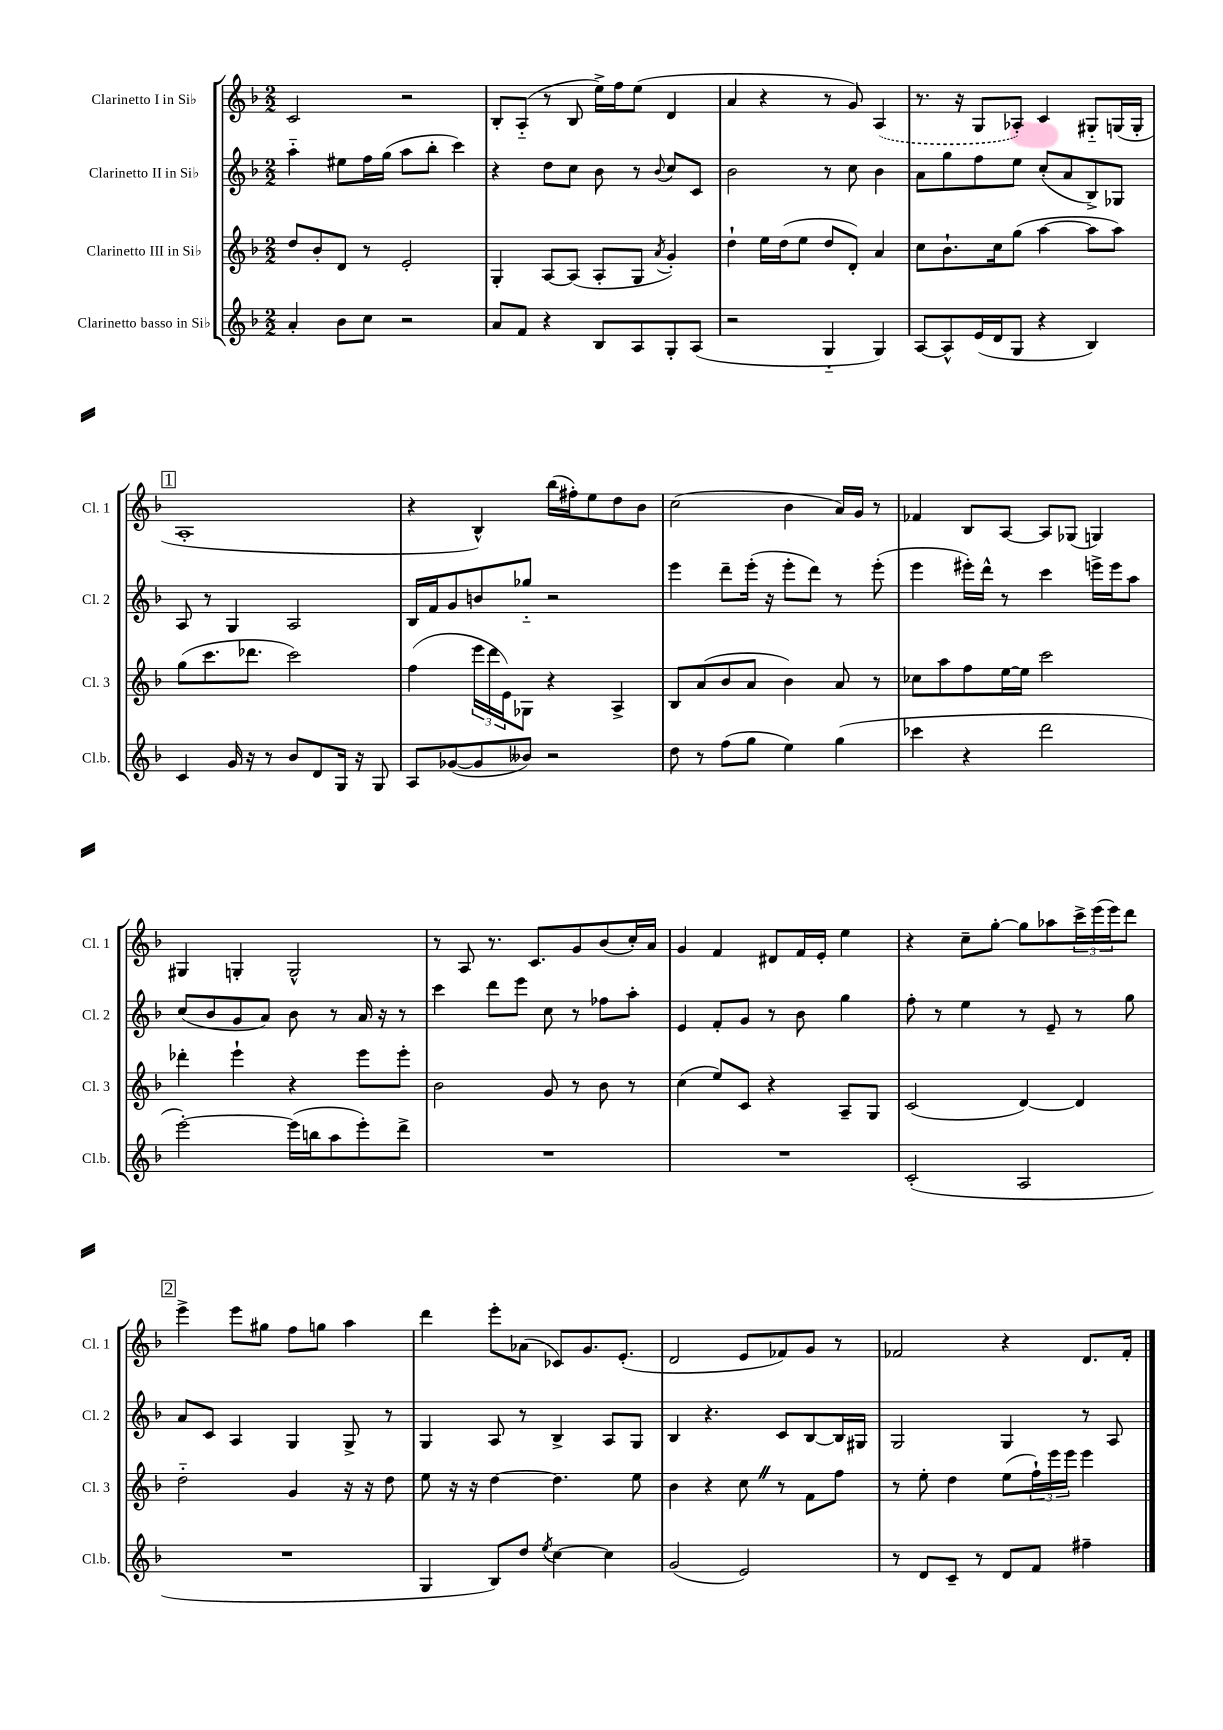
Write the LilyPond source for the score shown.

<<
\new StaffGroup <<
\new Staff = "s0" \with { instrumentName = "Clarinetto I in Sib" shortInstrumentName = "Cl. 1" } {
    \clef treble \key f \major \numericTimeSignature \time 2/2
    c'2 r2 |
    bes8-. a8-_( r8 bes8 e''16->) f''16 e''8( d'4 |
    a'4 r4 r8 g'8) \once \slurDashed a4( |
    r8. r16 g8 aes8-.) c'4 gis8-_ g16( g16-. |
    \mark \markup { \box "1" } a1-. |
    r4 bes4-^) bes''16( fis''16-.) e''8 d''8 bes'8 |
    c''2( bes'4 a'16) g'16 r8 |
    fes'4 bes8 a8~ a8 ges8( g4) |
    gis4 g4-. g2-^ |
    r8 a8 r8. c'8. g'8 bes'8( c''16-.) a'16 |
    g'4 f'4 dis'8 f'16 e'16-. e''4 |
    r4 c''8-- g''8~-. g''8 aes''8 \tuplet 3/2 { c'''16-> e'''16( e'''16) } d'''8 |
    \mark \markup { \box "2" } e'''4-> e'''8 gis''8 f''8 g''8 a''4 |
    d'''4 e'''8-. aes'8( ces'8) g'8. e'8.-.( |
    d'2 e'8 fes'8) g'8 r8 |
    fes'2 r4 d'8. fes'16-. \bar "|." |
}
\new Staff = "s1" \with { instrumentName = "Clarinetto II in Sib" shortInstrumentName = "Cl. 2" } {
    \clef treble \key f \major \numericTimeSignature \time 2/2
    a''4-_ eis''8 f''16 g''16( a''8 bes''8-. c'''4) |
    r4 d''8 c''8 bes'8 r8 \appoggiatura { bes'8 } c''8 c'8 |
    bes'2 r8 c''8 bes'4 |
    a'8 g''8 f''8 e''8 c''8-.( a'8 bes8->) ges8 |
    \mark \markup { \box "1" } a8 r8 g4 a2 |
    bes16 f'16 g'8 b'8 ges''8-_ r2 |
    e'''4 d'''8-- e'''16-.( r16 e'''8-. d'''8) r8 e'''8-.( |
    e'''4 eis'''16-.) d'''16-^ r8 c'''4 e'''16-> e'''16 a''8 |
    c''8( bes'8 g'8 a'8) bes'8 r8 a'16 r16 r8 |
    c'''4 d'''8 e'''8 c''8 r8 fes''8 a''8-. |
    e'4 f'8-. g'8 r8 bes'8 g''4 |
    f''8-. r8 e''4 r8 e'8-- r8 g''8 |
    \mark \markup { \box "2" } a'8 c'8 a4 g4 g8-> r8 |
    g4 a8 r8 bes4-> a8 g8 |
    bes4 r4. c'8 bes8~ bes16 gis16 |
    g2 g4 r8 a8 \bar "|." |
}
\new Staff = "s2" \with { instrumentName = "Clarinetto III in Sib" shortInstrumentName = "Cl. 3" } {
    \clef treble \key f \major \numericTimeSignature \time 2/2
    d''8 bes'8-. d'8 r8 e'2-. |
    g4-. a8~ a8( a8-. g8 \acciaccatura { a'8 } g'4-.) |
    d''4-! e''16 d''16( e''8 d''8 d'8-.) a'4 |
    c''8 bes'8.-! c''16 g''8( a''4~ a''8 a''8) |
    \mark \markup { \box "1" } g''8( c'''8. des'''8. c'''2) |
    f''4( \tuplet 3/2 { e'''16 d'''16 e'16) } ges8 r4 a4-> |
    bes8 a'8( bes'8 a'8 bes'4) a'8 r8 |
    ces''8 a''8 f''8 e''16~ e''16 c'''2 |
    des'''4-. e'''4-! r4 e'''8 e'''8-. |
    bes'2 g'8 r8 bes'8 r8 |
    c''4( e''8) c'8 r4 a8-- g8 |
    c'2( d'4~) d'4 |
    \mark \markup { \box "2" } d''2-_ g'4 r16 r16 d''8 |
    e''8 r16 r16 d''4~ d''4. e''8 |
    bes'4 r4 c''8 \once \override BreathingSign.text = \markup { \musicglyph "scripts.caesura.straight" } \breathe r8 f'8 f''8 |
    r8 e''8-. d''4 e''8( \tuplet 3/2 { f''16-!) e'''16 e'''16 } e'''4 \bar "|." |
}
\new Staff = "s3" \with { instrumentName = "Clarinetto basso in Sib" shortInstrumentName = "Cl.b." } {
    \clef treble \key f \major \numericTimeSignature \time 2/2
    a'4-. bes'8 c''8 r2 |
    a'8 f'8 r4 bes8 a8 g8-. a8( |
    r2 g4-_ g4) |
    a8~ a8-^ e'16( d'16 g8 r4 bes4) |
    \mark \markup { \box "1" } c'4 g'16 r16 r8 bes'8 d'8 g16 r16 g8 |
    a8 ges'8~( ges'8 beses'8) r2 |
    d''8 r8 f''8( g''8 e''4) g''4( |
    ces'''4 r4 d'''2 |
    e'''2~-.) e'''16( b''16 a''8 e'''8-.) d'''8-> |
    R1 |
    R1 |
    c'2-.( a2 |
    \mark \markup { \box "2" } R1 |
    g4 bes8) d''8 \acciaccatura { e''8 } c''4~ c''4 |
    g'2( e'2) |
    r8 d'8 c'8-- r8 d'8 f'8 fis''4-- \bar "|." |
}
>>
>>
\layout { \context { \Score \remove "Bar_number_engraver" } }
